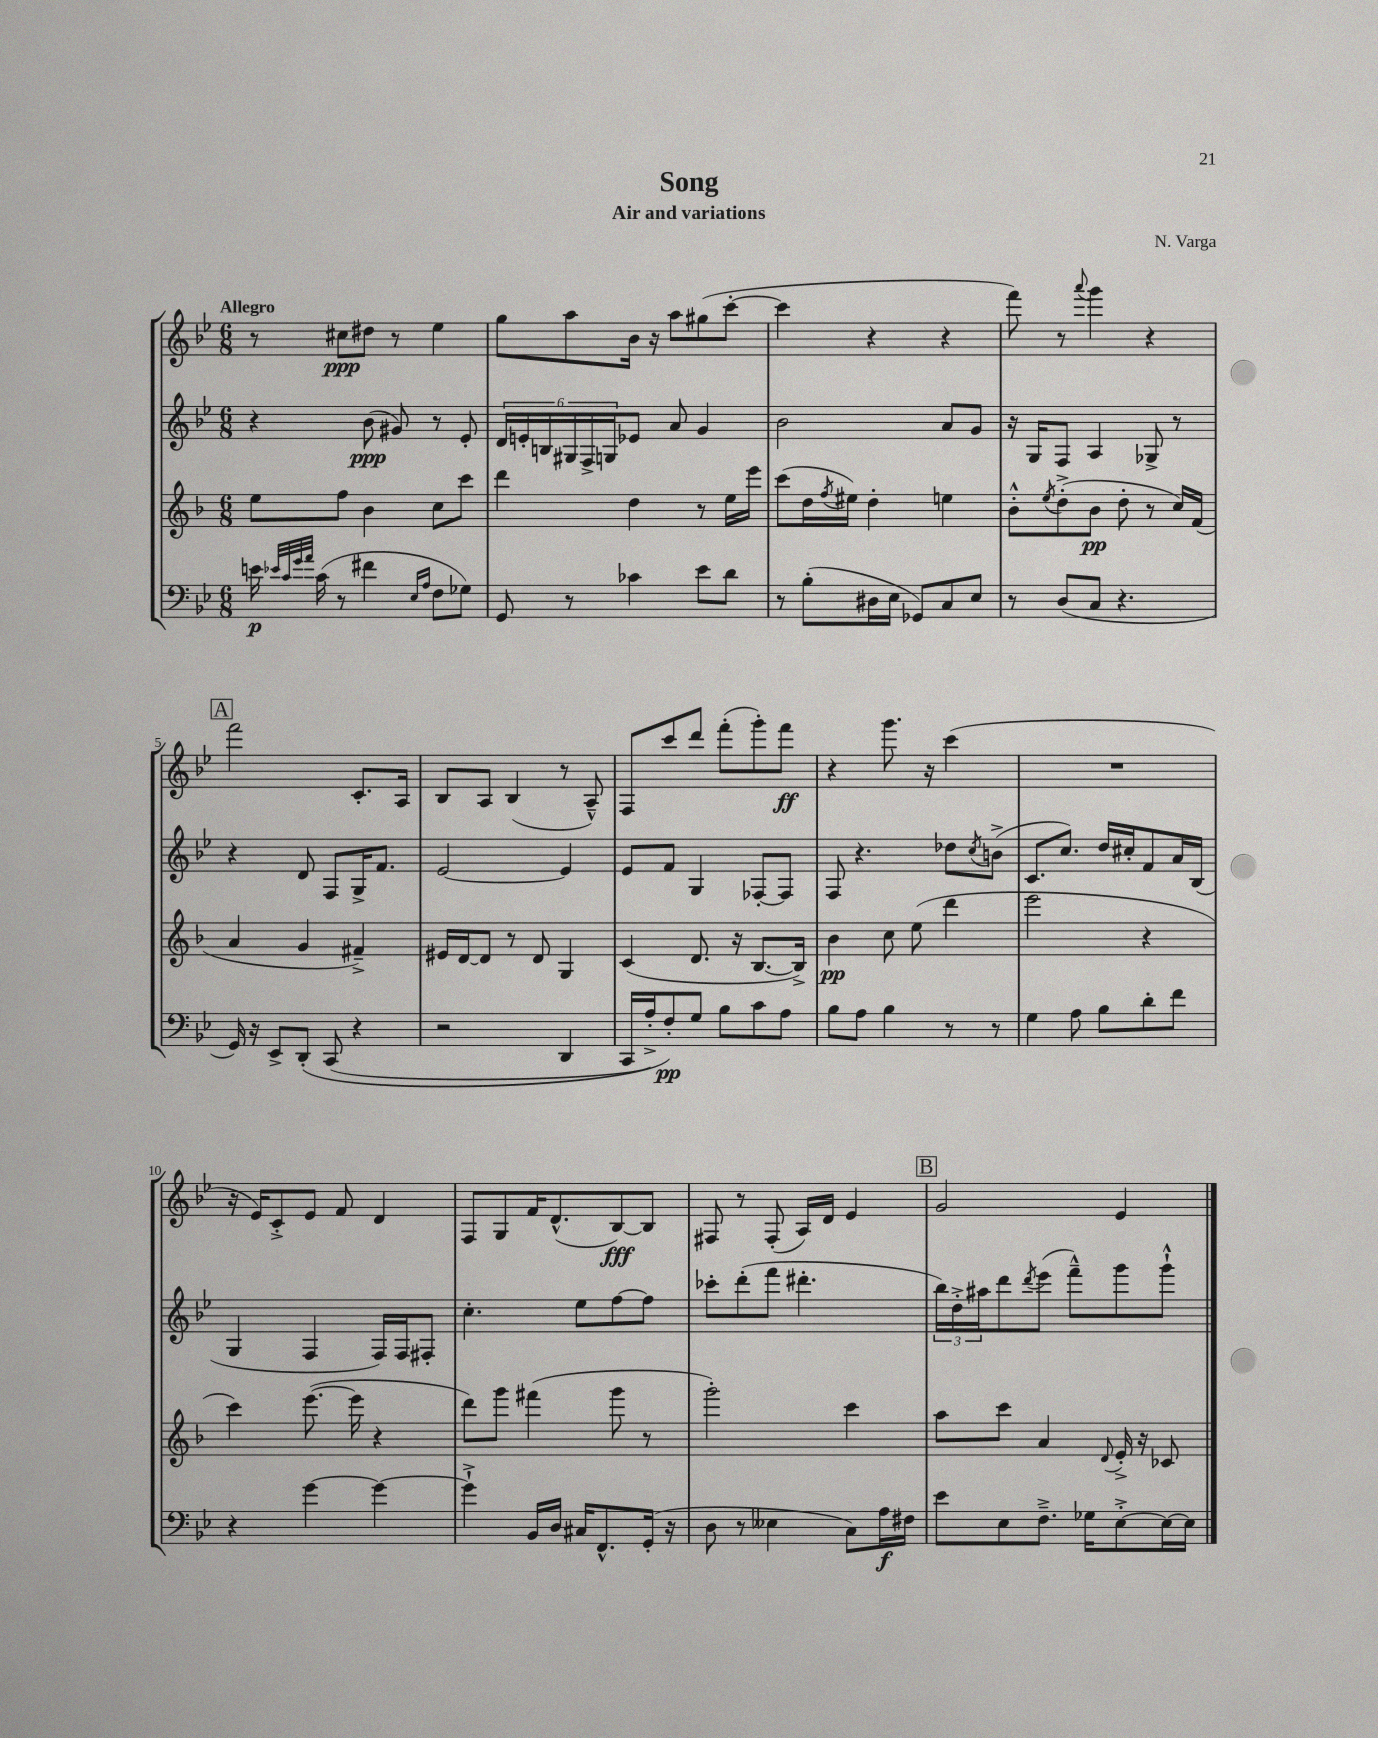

**kern	**kern	**kern	**kern
*staff4	*staff3	*staff2	*staff1
*clefF4	*clefG2	*clefG2	*clefG2
*k[b-e-]	*k[b-]	*k[b-e-]	*k[b-e-]
*M6/8	*M6/8	*M6/8	*M6/8
16e	8ee	4r	8r
32qqe-	.	.	.
32qqc	.	.	.
32qqg	.	.	.
32qqa	.	.	.
(16c	.	.	.
8r	8ff	.	8cc#
4f#	4b-	(8b-	8dd#
.	.	8g#)	8r
16qqE-	.	.	.
16qqA	.	.	.
8F	8cc	8r	4ee-
8G-)	8ccc	8e-'	.
=	=	=	=
8GG	4ddd	24d	8gg
.	.	24e'	.
.	.	24B	.
8r	.	24G#	8aa
.	.	24F^	.
.	.	24G	.
4c-	4dd	8e-	16b-
.	.	.	16r
.	.	8a	8aa
8e-	8r	4g	(8gg#
8d	16ee	.	[8ccc'
.	16eee	.	.
=	=	=	=
8r	(8ccc	2b-	4ccc]
(8B-'	16dd	.	.
.	8qff	.	.
.	16ee#)	.	.
16D#	4dd'	.	4r
16E-	.	.	.
8GG-)	.	.	.
8C	4ee	8a	4r
8E-	.	8g	.
=	=	=	=
8r	8b-'^^	16r	8fff)
.	.	16G	.
.	8qee	.	.
(8D	(8dd'^	8F	8r
.	.	.	8qqaaa
8C	8b-	4A	4ggg
4.r	8dd'	.	.
.	8r	8G-^	4r
.	16cc)	8r	.
.	(16f	.	.
=	=	=	=
16GG)	4a	4r	2fff
16r	.	.	.
8EE-^	.	.	.
&(8DD'	4g	8d	.
(8CC	.	8F	.
4r	4f#~^)	16G^	8.c'
.	.	8.f	.
.	.	.	16A
=	=	=	=
2r	16e#	[2e-	8B-
.	[16d	.	.
.	8d]	.	8A
.	8r	.	(4B-
.	8d	.	.
4DD	4G	4e-]	8r
.	.	.	8A~^^)
=	=	=	=
16CC	(4c	8e-	8F
16A'^)	.	.	.
8F'&)	.	8f	8ccc
8G	8.d	4G	8ddd
8B-	.	.	(8fff'
.	16r	.	.
8c	[8.B-	[8F-'	8ggg')
8A	.	8F-]	8fff
.	16B-^])	.	.
=	=	=	=
8B-	4b-	8F	4r
8A	.	4.r	.
4B-	8cc	.	8.ggg
.	(8ee	.	.
.	.	.	16r
8r	4ddd	8dd-	(4ccc
.	.	8qcc	.
8r	.	(8b^	.
=	=	=	=
4G	2eee	8.c	2.r
.	.	8.cc)	.
8A	.	.	.
8B-	.	16dd	.
.	.	16cc#'	.
8d'	4r	8f	.
8f	.	16a	.
.	.	(16B-	.
=	=	=	=
4r	4ccc)	4G	16r
.	.	.	16e-)
.	.	.	8c'^
[4g	([8.eee	4F	8e-
.	.	.	8f
.	16eee]	.	.
4g_	4r	16F)	4d
.	.	16F	.
.	.	8F#'	.
=	=	=	=
4g`^]	8ddd)	4.cc'	8F
.	8ggg	.	8G
16BB-	(4fff#	.	16f
16D	.	.	(8.d^^
16C#	.	8ee-	.
8.FF^^	.	.	.
.	8ggg	[8ff	[8B-)
(16GG'	8r	8ff]	8B-]
16r	.	.	.
=	=	=	=
8D	2ggg')	8ccc-'	8F#
8r	.	(8ddd'	8r
4E--	.	8fff	(8F#'
.	.	4.ddd#'	16A)
.	.	.	16d
8C)	4ccc	.	4e-
16A	.	.	.
16F#	.	.	.
=	=	=	=
8e-	8aa	24bb-)	2g
.	.	24dd'^	.
.	.	24aa#	.
8E-	8ccc	8ddd	.
.	.	8qddd	.
8.F~^	4a	(8eee-	.
.	.	8fff~^^)	.
16G-	.	.	.
.	8qqd	.	.
[8E-'^	16e'^	8ggg	4e-
.	16r	.	.
16E-_	8c-	8ggg`^^	.
16E-]	.	.	.
==	==	==	==
*-	*-	*-	*-
